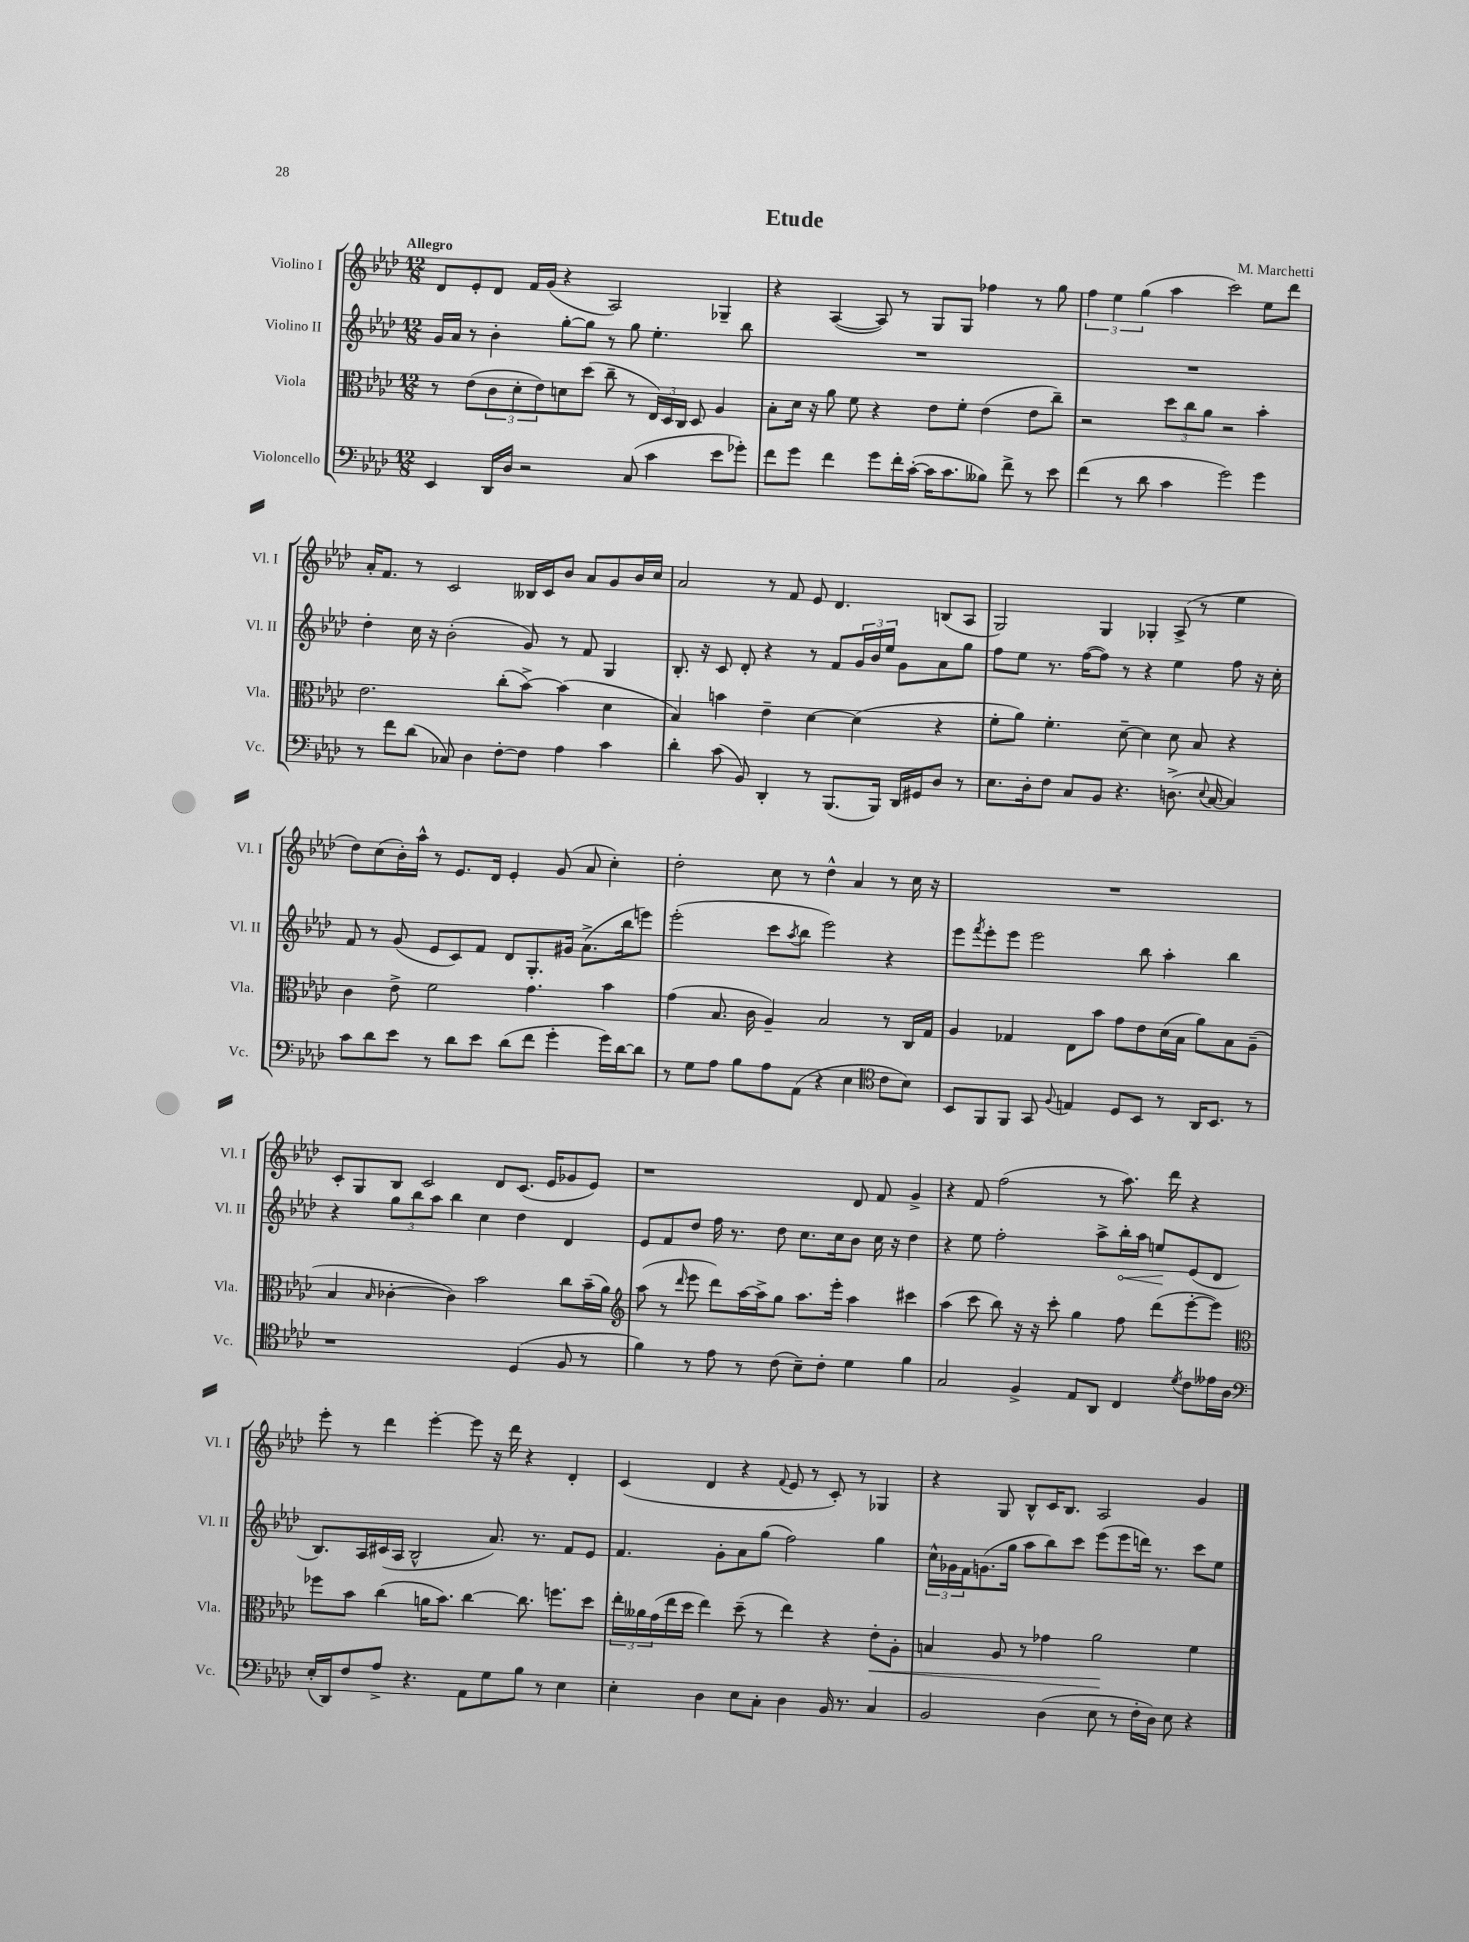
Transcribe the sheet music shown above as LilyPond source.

\header { title = "Etude" composer = "M. Marchetti" }
<<
\new StaffGroup <<
\new Staff = "s0" \with { instrumentName = "Violino I" shortInstrumentName = "Vl. I" } {
    \clef treble \key aes \major \numericTimeSignature \time 12/8 \tempo "Allegro"
    des'8 ees'8-. des'8 f'16 g'16( r4 aes2) ges4-- |
    r4 aes4~( aes8) r8 g8 g8 fes''4 r8 g''8 |
    \tuplet 3/2 { f''4 ees''4 g''4( } aes''4 c'''2) ees''8 des'''8 |
    aes'16-. f'8. r8 c'2 beses16 c'16 bes'8 aes'8 g'8 bes'16 c''16 |
    aes'2 r8 f'8 ees'8 des'4. b8( aes8 |
    g2) g4 ges4-. aes8->( r8 ees''4 |
    des''8) c''8( bes'16-.) aes''16-^ r8 ees'8. des'16 ees'4-. g'8( aes'8 c''4-.) |
    des''2-. c''8 r8 des''4-^ aes'4 r8 c''16 r16 |
    R1. |
    c'8-. g8 bes8 c'2 des'8 c'8.( ees'16 ges'8 ees'8) |
    r1 des'8 f'8 g'4-> |
    r4 f'8 f''2( r8 aes''8.) des'''16 r4 |
    ees'''8-. r8 des'''4 ees'''4~-. ees'''8 r16 des'''16 r4 des'4-. |
    c'4( des'4 r4 \appoggiatura { f'8 } ees'8 r8 c'8-.) r8 ges4 |
    r4 g8 bes8-^ c'16 bes8. aes2 g'4 \bar "|." |
}
\new Staff = "s1" \with { instrumentName = "Violino II" shortInstrumentName = "Vl. II" } {
    \clef treble \key aes \major \numericTimeSignature \time 12/8
    g'16 aes'16 r8 bes'4-. g''8~-. g''8 r8 g''8 ees''4.-. bes''8 |
    R1. |
    R1. |
    des''4-. c''16 r16 bes'2-.( g'8) r8 f'8 g4 |
    bes8.-. r16 c'8 des'8-. r4 r8 f'8 \tuplet 3/2 { g'16 bes'16 ees''16 } g'8 aes'8 g''8 |
    f''8 ees''8 r8. f''16~( f''8) r8 r4 ees''4 f''8 r16 c''16-. |
    f'8 r8 g'8( ees'8 c'8) f'8 des'8 g8.-. gis'16 aes'8.->( bes''16 e'''8) |
    ees'''2-.( c'''8 \acciaccatura { aes''8 } bes''8 ees'''2) r4 |
    ees'''8 \acciaccatura { f'''8 } ees'''8-. ees'''8 ees'''2 bes''8 aes''4-. bes''4 |
    r4 \tuplet 3/2 { g''8 bes''8 aes''8 } bes''4 c''4 des''4 des'4 |
    ees'8 f'8 des''8 f''16 r8. des''8 c''8. c''16 bes'8 c''16 r16 des''4 |
    r4 ees''8 f''2-. aes''8-> \once \override Hairpin.circled-tip = ##t bes''16-.\< aes''16 e''8\! ees'8( des'8 |
    bes8.) aes16 cis'16( aes16 bes2-^ aes'8.) r8. f'8 ees'8 |
    f'4. g'8-. aes'8 g''8( f''2) g''4 |
    \tuplet 3/2 { c''16-^ ges'16 f'16 } g'8.( g''16 aes''8 bes''8) c'''8 ees'''8( ees'''8 d'''16) r8. c'''8 ees''8 \bar "|." |
}
\new Staff = "s2" \with { instrumentName = "Viola" shortInstrumentName = "Vla." } {
    \clef alto \key aes \major \numericTimeSignature \time 12/8
    r8 ees'8( \tuplet 3/2 { c'8 des'8-. ees'8) } d'8 des''8( c''8-- r8 \tuplet 3/2 { ees16) des16 c16 } des8 aes4 |
    bes8-. des'16 r16 aes'8 f'8 r4 ees'8 f'8-. ees'4( ees'8 c''8--) |
    r2 \tuplet 3/2 { des''8 c''8 aes'8 } r2 bes'4-. |
    ees'2. c''8-.( bes'8~->) bes'4( des'4 |
    bes4) b'4 ees'4-- des'4~ des'4( r4 |
    f'8-. aes'8) f'4.-. des'8~-- des'4 des'8 bes8 r4 |
    c'4 ees'8-> f'2 g'4. bes'4 |
    g'4( bes8. c'16 aes4--) bes2 r8 c16 g16 |
    aes4 ges4 ees8 bes'8 g'8 ees'8 des'16( bes16 aes'8) bes8 aes8--( |
    bes4 \grace { bes16 } ces'4~-. ces'4) bes'2 c''8 bes'16--( aes'16) |
    \clef treble aes''8( r8 \grace { des'''16 } ees'''8 des'''8) aes''16~ aes''16-> g''8 aes''8. ees'''16-. aes''4 cis'''4 |
    aes''4( c'''8 bes''8) r16 r16 c'''8-. g''4 f''8 des'''8( ees'''8~-. ees'''8) |
    \clef alto fes''8 bes'8 c''4( a'16 bes'8.) c''4~ c''8. f''8. des''8 |
    \tuplet 3/2 { ees''16-. aeses'16 g'16( } ees''16 des''16 ees''4) des''8--( r8 ees''4) r4 ees'8-.\< aes8-. |
    b4 aes8 r8 ges'4 aes'2\! f'4 \bar "|." |
}
\new Staff = "s3" \with { instrumentName = "Violoncello" shortInstrumentName = "Vc." } {
    \clef bass \key aes \major \numericTimeSignature \time 12/8
    ees,4 des,16 des16 r2 c8( c'4 ees'8 ges'8-.) |
    f'8 g'8 f'4 g'8 f'16-. c'16~-.( c'16 c'8. beses8) f'8-> r8 ees'8 |
    f'4( r8 des'8 c'4 g'2) g'4 |
    r8 f'8 des'8( ces8) des4 f8~-. f8 aes4 c'4 |
    des'4-. c'8( bes,8) des,4-. r8 bes,,8.( bes,,16) des,16 gis,16 des8 r8 |
    ees8. des16-. f8 c8 bes,8 r4. d8.->( \appoggiatura { ees8 } c16~ c4) |
    c'8 des'8 ees'8 r8 des'8 ees'8 des'8( f'8 g'4-. g'16) des'16~ des'8 |
    r8 g8 aes8 bes8 aes8 aes,8( r4 ees4 \clef tenor c'8 bes8) |
    bes,8 f,8 f,8 g,8 \appoggiatura { f8 } e4 des8 bes,8 r8 aes,16 bes,8. r8 |
    r1 des4( f8 r8 |
    f'4) r8 ees'8 r8 c'8( bes8--) c'8-. des'4 f'4 |
    g2 f4-> ees8 aes,8 c4 \acciaccatura { des'8 } c'8 eeses'16 aes16 |
    \clef bass ees16-.( des,16) f8 aes8-> r4. aes,8 g8 bes8 r8 ees4 |
    ees4-. des4 ees8 c8-. des4 bes,16 r8. c4 |
    bes,2 des4( ees8 r8 f16-. des16) ees8 r4 \bar "|." |
}
>>
>>
\layout { \context { \Score \remove "Bar_number_engraver" } }
